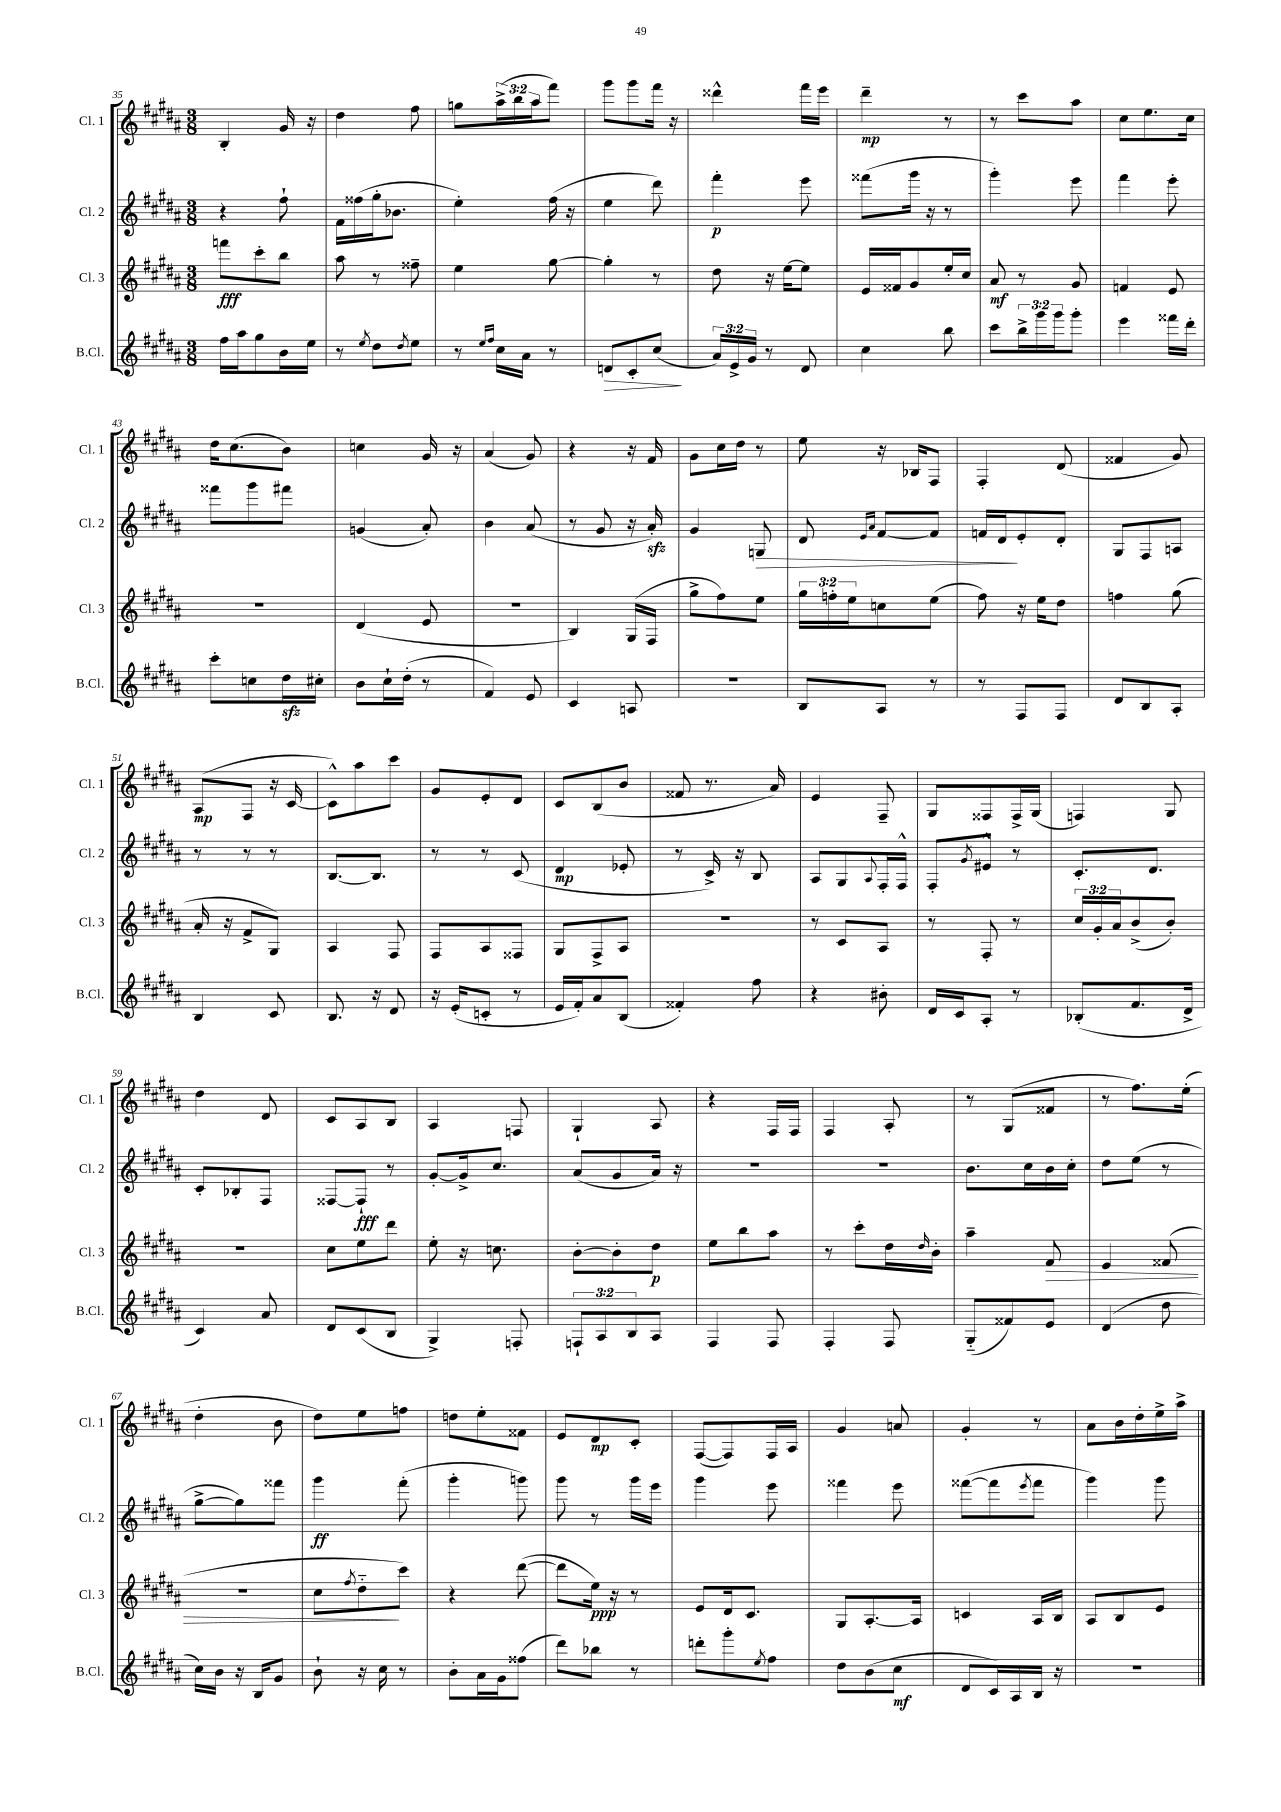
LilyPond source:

<<
\new StaffGroup <<
\new Staff = "s0" \with { instrumentName = "Cl. 1" shortInstrumentName = "Cl. 1" } {
    \clef treble \key b \major \numericTimeSignature \time 3/8 \override Staff.TupletNumber.text = #tuplet-number::calc-fraction-text
    b4-. gis'16 r16 |
    dis''4 fis''8 |
    g''8 \tuplet 3/2 { ais''16->( b''16 ais''16 } fis'''8) |
    gis'''8 gis'''8 fis'''16 r16 |
    disis'''4-^ fis'''16 e'''16 |
    dis'''4--\mp r8 |
    r8 cis'''8 ais''8 |
    cis''8 e''8. cis''16 |
    dis''16 cis''8.( b'8) |
    c''4 gis'16 r16 |
    ais'4( gis'8) |
    r4 r16 fis'16 |
    gis'8 cis''16 dis''16 r8 |
    e''8 r16 bes16 fis8 |
    fis4-. dis'8( |
    fisis'4 gis'8) |
    ais8\mp( fis8 r16 cis'16~ |
    cis'8-^) ais''8 cis'''8 |
    gis'8 e'8-. dis'8 |
    cis'8 b8( b'8 |
    fisis'8 r8. ais'16) |
    e'4 fis8-- |
    gis8 fisis8 fisis16-> gis16( |
    f4) gis8 |
    dis''4 dis'8 |
    cis'8 ais8 b8 |
    ais4 f8 |
    gis4-! ais8 |
    r4 fis16 fis16 |
    fis4 ais8-. |
    r8 gis8( fisis'8 |
    r8 fis''8.) e''16-.( |
    dis''4-. b'8 |
    dis''8) e''8 f''8 |
    d''8 e''8-. fisis'8 |
    e'8 dis'8\mp cis'8-. |
    fis8~( fis8) fis16 ais16 |
    gis'4 a'8 |
    gis'4-. r8 |
    ais'8 b'16 dis''16-. e''16-> ais''16-> \bar "|." |
}
\new Staff = "s1" \with { instrumentName = "Cl. 2" shortInstrumentName = "Cl. 2" } {
    \clef treble \key b \major \numericTimeSignature \time 3/8
    r4 fis''8-! |
    fis'16 fisis''16( gis''16-. bes'8. |
    e''4-.) fis''16( r16 |
    e''4 dis'''8) |
    fis'''4-.\p e'''8 |
    fisis'''8( gis'''16 r16 r8 |
    gis'''4-.) e'''8 |
    fis'''4 e'''8-. |
    fisis'''8 gis'''8 fis'''8 |
    g'4( ais'8-.) |
    b'4 ais'8( |
    r8 gis'8 r16 ais'16-.\sfz) |
    gis'4 g8\> |
    dis'8 \grace { e'16 ais'16 } fis'8~ fis'8 |
    f'16 dis'16\! e'8-. dis'8-. |
    gis8 fis8 a8 |
    r8 r8 r8 |
    b8.~ b8. |
    r8 r8 cis'8( |
    dis'4\mp ees'8-. |
    r8 cis'16->) r16 b8 |
    ais8 gis8 \appoggiatura { ais8 } fis16-. fis16-^ |
    fis8-. \acciaccatura { gis'8 } eis'8-^ r8 |
    cis'8.-. dis'8. |
    cis'8-. bes8-. fis8 |
    fisis8~ fisis8-!\fff r8 |
    gis'8~-. gis'16-> cis''8. |
    ais'8( gis'8 ais'16) r16 |
    R4. |
    R4. |
    b'8. cis''16 b'16 cis''16-. |
    dis''8 e''8( r8 |
    gis''8~-> gis''8) fisis'''8 |
    gis'''4\ff fis'''8-.( |
    gis'''4-. g'''8) |
    gis'''8 r8 gis'''16 e'''16 |
    gis'''4 e'''8 |
    fisis'''4 e'''8 |
    fisis'''8~( fisis'''8 \acciaccatura { e'''8 } fisis'''8 |
    gis'''4) gis'''8 \bar "|." |
}
\new Staff = "s2" \with { instrumentName = "Cl. 3" shortInstrumentName = "Cl. 3" } {
    \clef treble \key b \major \numericTimeSignature \time 3/8 \override Staff.TupletNumber.text = #tuplet-number::calc-fraction-text
    f'''8\fff cis'''8-. b''8 |
    ais''8 r8 fisis''8-- |
    e''4 gis''8~ |
    gis''4-. r8 |
    dis''8 r16 e''16~ e''8 |
    e'16 fisis'16 gis'8 e''16-. cis''16 |
    ais'8\mf r8 gis'8 |
    f'4 e'8 |
    R4. |
    dis'4( e'8 |
    R4. |
    b4) gis16( fis16 |
    gis''8-> fis''8) e''8 |
    \tuplet 3/2 { gis''16 f''16-. e''16 } c''8 e''8( |
    fis''8) r16 e''16 dis''8 |
    f''4 gis''8( |
    ais'16-. r16 fis'8-> gis8) |
    ais4 fis8 |
    fis8 ais8 fisis8 |
    gis8 fis8-> ais8 |
    R4. |
    r8 cis'8 ais8 |
    r8 fis8-. r8 |
    \tuplet 3/2 { cis''16 gis'16-. ais'16 } b'8->( b'8-.) |
    R4. |
    cis''8 e''8 dis'''8 |
    e''8-. r16 c''8. |
    b'8~-. b'8-. dis''8\p |
    e''8 b''8 ais''8 |
    r8 cis'''8-. dis''16 \grace { dis''16 } b'16-. |
    ais''4-- fis'8\> |
    e'4 fisis'8( |
    R4. |
    cis''8 \acciaccatura { fis''8 } dis''8-_\! cis'''8) |
    r4 dis'''8~( |
    dis'''8 e''16\ppp) r16 r8 |
    e'8 dis'16 cis'8. |
    gis8 ais8.~-. ais16 |
    c'4 ais16 b16 |
    ais8 b8 e'8 \bar "|." |
}
\new Staff = "s3" \with { instrumentName = "B.Cl." shortInstrumentName = "B.Cl." } {
    \clef treble \key b \major \numericTimeSignature \time 3/8 \override Staff.TupletNumber.text = #tuplet-number::calc-fraction-text
    fis''16 ais''16 gis''8 b'16 e''16 |
    r8 \acciaccatura { e''8 } dis''8 \acciaccatura { dis''8 } e''8 |
    r8 \grace { e''16 fis''16 } cis''16 ais'16 r8 |
    d'8\> cis'8-. cis''8\!( |
    \tuplet 3/2 { ais'16) e'16-> gis'16 } r8 dis'8 |
    cis''4 b''8 |
    cis'''8 \tuplet 3/2 { b''16-> gis'''16 gis'''16 } gis'''8-. |
    e'''4 fisis'''16 dis'''16-. |
    cis'''8-. c''8 dis''16\sfz cis''16-. |
    b'8 cis''16-! dis''16-.( r8 |
    fis'4) e'8 |
    cis'4 a8 |
    r4. |
    b8 ais8 r8 |
    r8 fis8 fis8 |
    dis'8 b8 ais8-. |
    b4 cis'8 |
    b8. r16 dis'8 |
    r16 e'16-.( c'8-. r8 |
    e'16 fis'16-.) ais'8 b8( |
    fisis'4-.) fis''8 |
    r4 bis'8-. |
    dis'16 cis'16 ais8-. r8 |
    bes8-.( fis'8. dis'16-> |
    cis'4) ais'8 |
    dis'8 cis'8( b8 |
    gis4->) f8-. |
    \tuplet 3/2 { f8-! ais8 b8 } ais8 |
    fis4 fis8 |
    fis4-. fis8 |
    gis8-_( fisis'8) e'8 |
    dis'4( dis''8 |
    cis''16) b'16 r16 b16 gis'8 |
    b'8-! r16 cis''16 r8 |
    b'8-. ais'16 gis'16 fisis''8( |
    dis'''8) bes''8 r8 |
    d'''8-. gis'''8-. \acciaccatura { e''8 } fis''8 |
    dis''8 b'8( cis''8\mf |
    dis'8 cis'16) ais16 b16 r16 |
    R4. \bar "|." |
}
>>
>>
\layout { \context { \Score currentBarNumber = #35 } }
